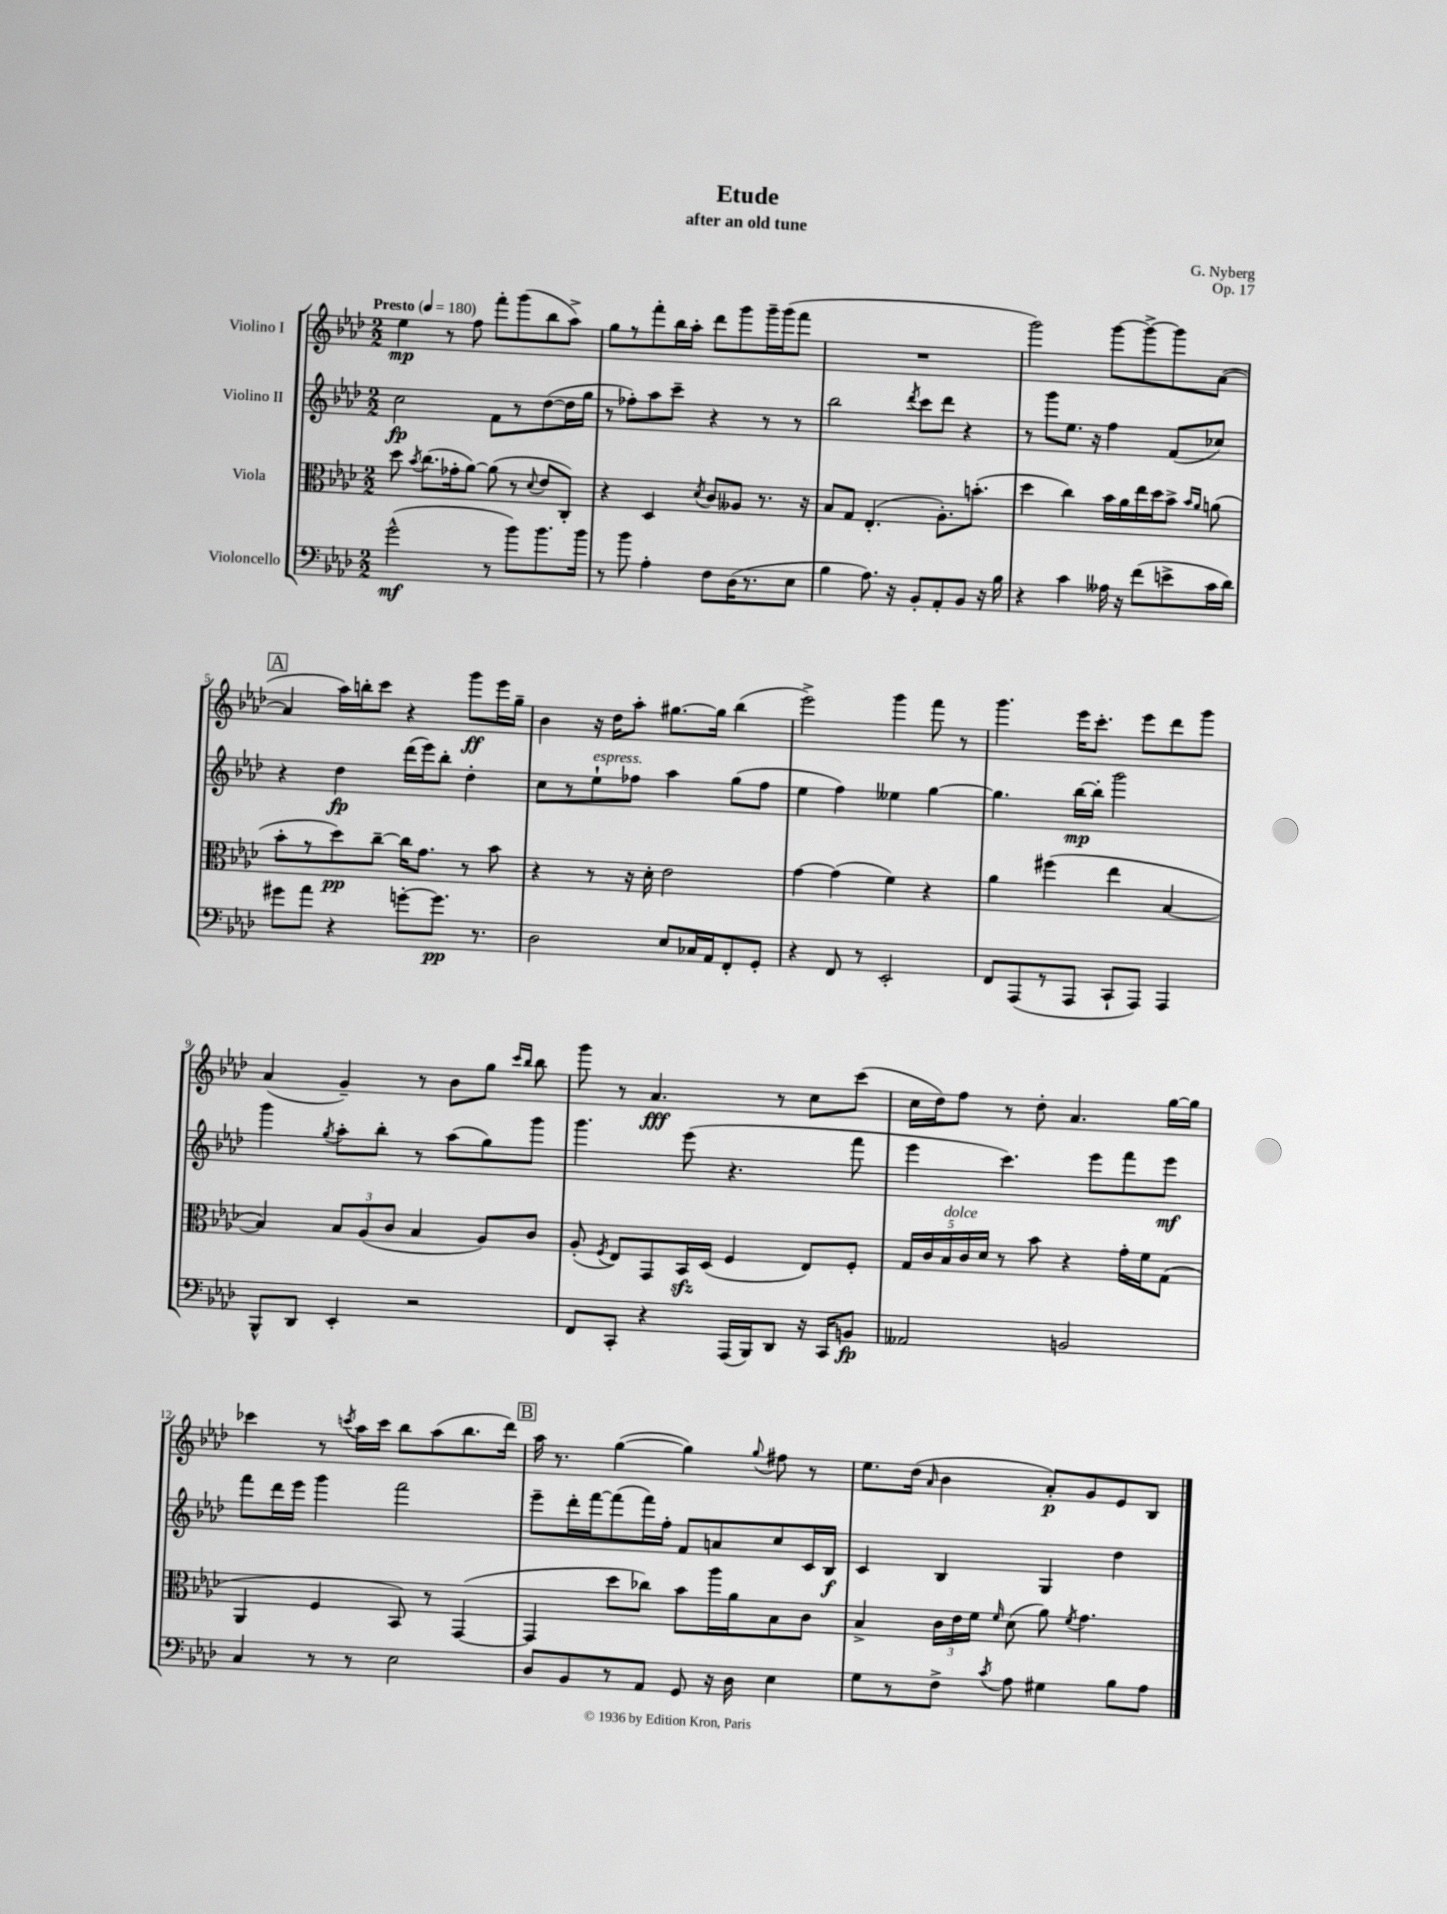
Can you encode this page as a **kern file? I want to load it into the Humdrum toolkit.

**kern	**kern	**kern	**kern
*staff4	*staff3	*staff2	*staff1
*clefF4	*clefC3	*clefG2	*clefG2
*k[b-e-a-d-]	*k[b-e-a-d-]	*k[b-e-a-d-]	*k[b-e-a-d-]
*M2/2	*M2/2	*M2/2	*M2/2
*MM180	*MM180	*MM180	*MM180
(2g^^\	8dd-\	2cc\	4ee-\
.	8qb-/	.	.
.	(8.cc\L	.	.
.	.	.	8r
.	16g-'\k	.	.
.	[8a-\J)	.	8ff\
8r	(8a-\]	8f\L	8fff'\L
8b-\L)	8r	8r	(8ggg\
.	8qqd-/	.	.
8.b-\	8e-/L	([8dd-\	8bb-\
.	8C'/J)	16dd-\]L	8aa-^\J)
16b-\Jk	.	16gg\JJ	.
=	=	=	=
8r	4r	8r	8gg\L
8b-\	.	8ff-'\L)	8r
4A-'\	4D-/	8aa-\	8fff'\
.	.	8ccc~\J	16bb-\L
.	.	.	16aa-'\JJ
.	8qd-/	.	.
8F\L	8c/L	4r	8ddd-\L
(16D-\K	8A--/J	.	8ggg\
8.r	.	.	.
.	8.r	8r	16ggg~\L
.	.	.	(16ggg\J
8E-\J	.	8r	8fff\J
.	16r	.	.
=	=	=	=
4B-\	8B-/L	2bb-\	1r
.	8G/J	.	.
8.A-\)	(4.E-'/	.	.
16r	.	.	.
.	.	8qddd-/	.
8BB-'/L	.	8ccc\L	.
8AA-'/	8.A-'\L)	8ddd-\J	.
8BB-/J	.	4r	.
.	(8.b'\J	.	.
16r	.	.	.
16B-\	.	.	.
=	=	=	=
4r	4dd-\	8r	2ggg\)
.	.	8ggg\L	.
4c\	4cc\)	8.ee-\J	.
.	.	16r	.
16A--\	16b-\LL	4ff\	[8ggg\L
16r	16a-\	.	.
(8f\L	16ee-\	.	8ggg^\_
.	16dd-\J	.	.
8e^\	8b-^\J	(8f/L	8ggg\]
.	16qqb-/LL	.	.
.	16qqa-/JJ	.	.
16c\L	(8a\	8cc-/J)	([8a-\J
16d-\JJ)	.	.	.
=	=	=	=
8g#\L	8b-'\L	4r	4a-/]
8a-\J	8r	.	.
4r	8dd-\)	4dd-\	16aa-\LL)
.	.	.	16bb'\J
.	[8cc~\J	.	8ccc\J
[8g'\L	16cc\]LK	(16ddd-\LL	4r
.	8.g\J	16eee-\J)	.
8.g\]J	.	8bb-'\J	.
.	8r	4dd-'\	8ggg\L
8.r	.	.	.
.	8b-\	.	16eee-\L
.	.	.	16gg~\JJ
=	=	=	=
2D-\	4r	8cc\L	4b-\
.	.	8r	.
.	8r	8ee-`\	16r
.	.	.	16dd-\LK
.	16r	8ff-\J	8aa-'\J
.	16d-'\	.	.
8E-/L	2e-\	4aa-\	[8.gg#\L
16C-/L	.	.	.
16AA-/J	.	.	16gg#\]Jk
8FF'/	.	(8gg\L	(4bb-\
8GG'/J	.	8ff-\J	.
=	=	=	=
4r	[4g\	4ee-\	2eee-^\)
8FF/	(4g\]	4ff\)	.
8r	.	.	.
2EE-'/	4f\)	4ee--\	4ggg\
.	4r	[4gg\	8fff\
.	.	.	8r
=	=	=	=
8FF/L	4a-\	4.gg\]	4.ggg\
(8AAA-/	.	.	.
8r	(4ff#\	.	.
8AAA-/J	.	[16bb-\LL	16eee-\LK
.	.	16bb-'\]JJ	8.ccc'\J
8CC`/L	4ee-\	2ggg\	.
8AAA-/J)	.	.	8eee-\L
4AAA-/	[4B-/	.	8ddd-\
.	.	.	8ggg\J
=	=	=	=
8BBB-^^/L	4B-/])	4ggg\	(4a-/
8DD-/J	.	.	.
.	.	8qgg/	.
4EE-'/	12B-/L	8aa-'\L	4g~/)
.	(12A-/	.	.
.	.	8bb-'\J	.
.	12c/J	.	.
2r	4B-/	8r	8r
.	.	(8aa-\L	8b-\L
.	8A-/L)	8gg\)	8gg\J
.	.	.	16qqccc/LL
.	.	.	16qqbb-/JJ
.	8c/J	8ggg\J	8bb-\
=	=	=	=
8FF/L	(8A-'/	4.ggg\	8ggg\
.	8qF/	.	.
8CC'/J	8E-/L)	.	8r
4r	8GG/	.	4.a-/
.	16BB-/L	(8eee-\	.
.	(16D-/JJ	.	.
(16AAA-/LL	4F/	4.r	.
16BBB-/J)	.	.	.
8DD-/J	.	.	8r
16r	8E-/L)	.	8cc\L
16CC/LK	.	.	.
8BB/J	8F'/J	8fff\	(8ccc\J
=	=	=	=
2AA--/	20G/LL	4eee-\	16cc\LL
.	20c/	.	.
.	.	.	16dd-\J)
.	20B-/	.	.
.	.	.	8ff\J
.	20c/	.	.
.	20d-/JJ	.	.
.	8r	4.ccc\)	8r
.	8b-\	.	8dd-'\
2BB/	4r	.	4.a-/
.	.	8eee-\L	.
.	16g'\LL	8fff\	.
.	16f\J	.	.
.	(8G\J	8eee-\J	[16gg\LL
.	.	.	16gg\]JJ
=	=	=	=
4C/	4AA-/	8fff\L	4ccc-\
.	.	16ddd-\L	.
.	.	16eee-\JJ	.
8r	4F/	4ggg\	8r
.	.	.	8qccc/
8r	.	.	16aa-\LL
.	.	.	16ccc\JJ
2E-\	8BB-/)	2fff\	8bb-\L
.	8r	.	(8aa-\
.	([4GG/	.	8.bb-\
.	.	.	16ddd-\Jk)
=	=	=	=
8D-/L	4GG/]	8eee-~\L	16aa-\
.	.	.	8.r
8BB-/	.	16ddd-'\L	.
.	.	[16fff\J	.
8r	8dd-\L	(8fff\]	([4gg\
8AA-/J	8cc-\J)	16fff\L)	.
.	.	16ff'\JJ	.
8GG/	8b-\L	8f/L	4gg\])
16r	16aa-\L	8a/	.
16D-\	16a-\J	.	.
.	.	.	8qqgg/
4E-\	8B-\	8cc/	8ff#\
.	8c\J	16c/L	8r
.	.	16B-/JJ	.
=	=	=	=
8G\L	4B-^/	4c/	8.ee-\L
8r	.	.	.
.	.	.	(16dd-\Jk
.	.	.	16qqa-/
8F^\J	24c\LL	4B-/	4b-\
.	24e-\	.	.
.	24f\JJ	.	.
8qc/	16qqf/	.	.
8A-\	(8d-\	.	.
4G#\	8a-\)	4G/	8a-'/L)
.	8qf/	.	.
.	4.g\	.	8g/
8B-\L	.	4dd-\	8e-/
8A-\J	.	.	8B-/J
==	==	==	==
*-	*-	*-	*-
